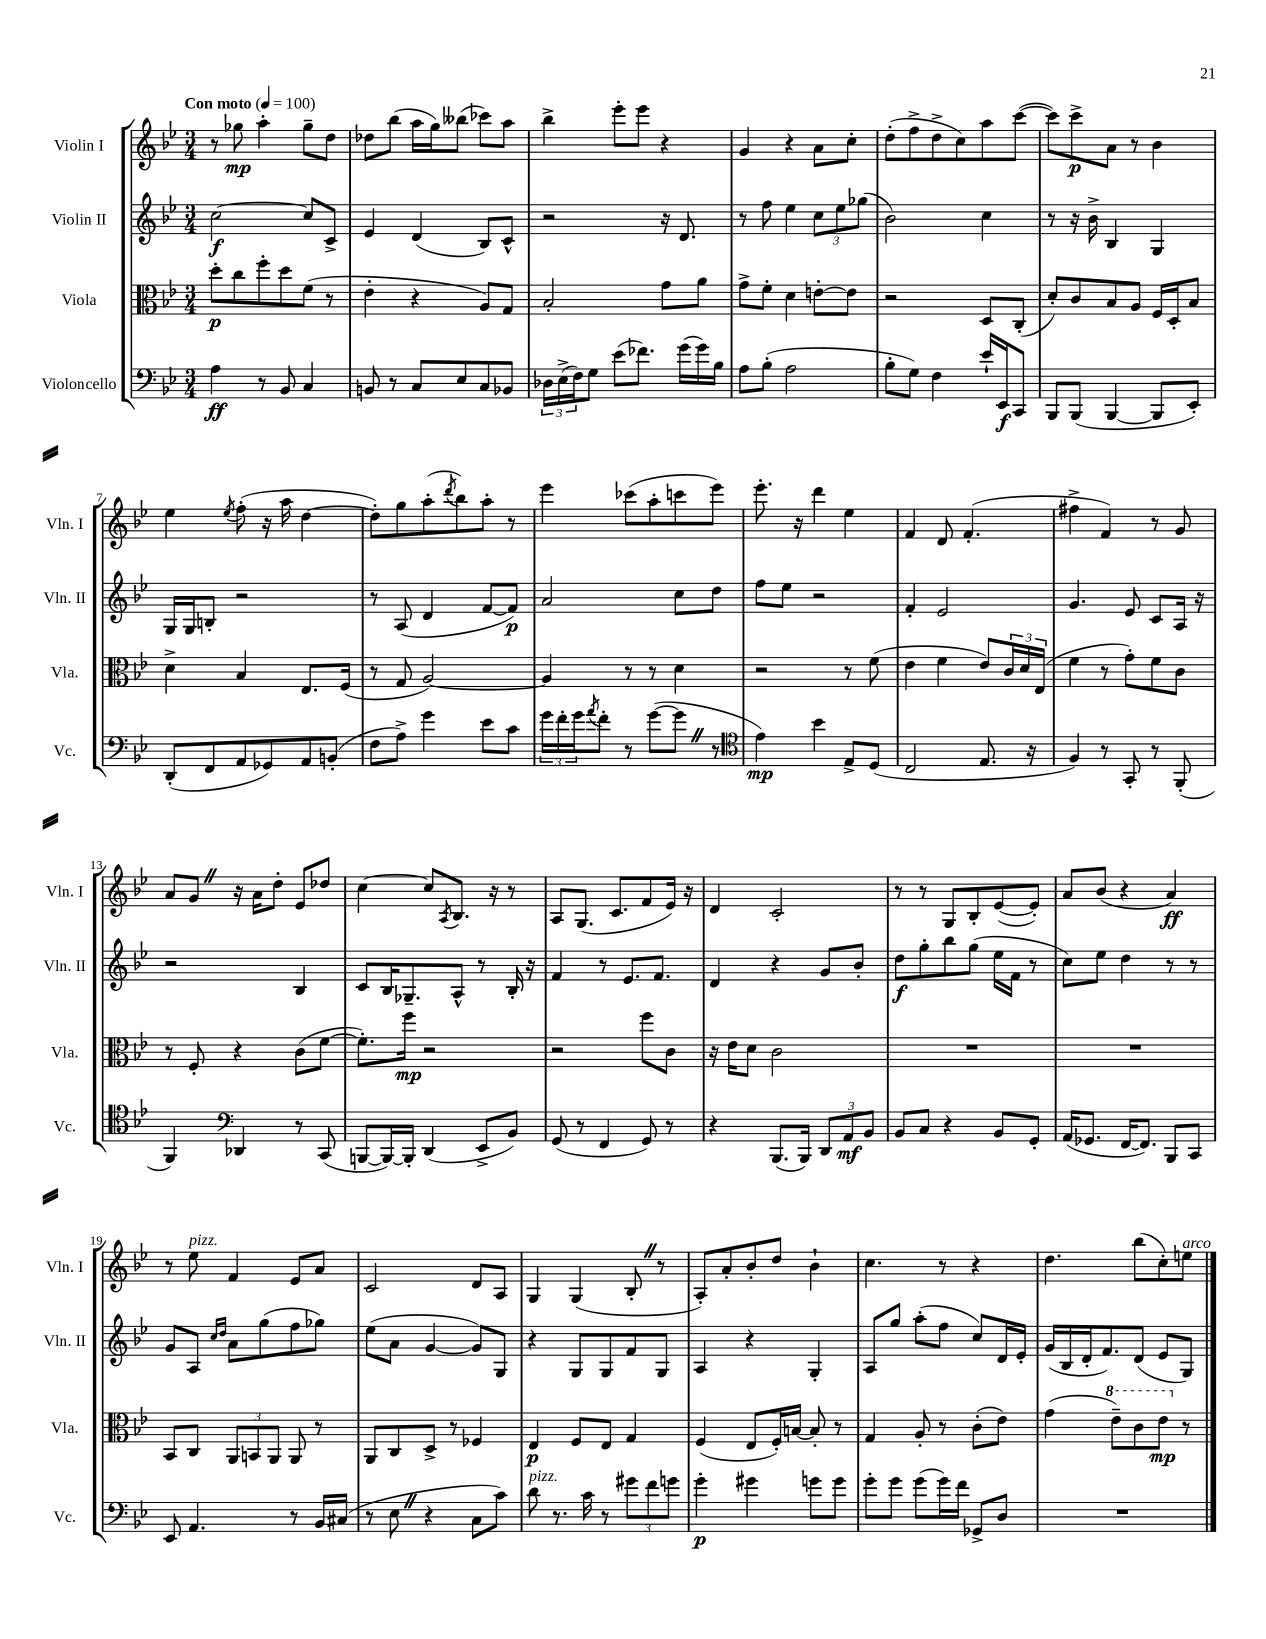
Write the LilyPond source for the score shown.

<<
\new StaffGroup <<
\new Staff = "s0" \with { instrumentName = "Violin I" shortInstrumentName = "Vln. I" } {
    \clef treble \key bes \major \numericTimeSignature \time 3/4 \tempo "Con moto" 4 = 100
    r8 ges''8\mp a''4-. ges''8-- d''8 |
    des''8 bes''8( a''16 g''16) beses''8( ces'''8) a''8 |
    bes''4-> ees'''8-. ees'''8 r4 |
    g'4 r4 a'8 c''8-. |
    d''8-.( f''8-> d''8-> c''8) a''8 c'''8~( |
    c'''8) c'''8->\p a'8 r8 bes'4 |
    ees''4 \acciaccatura { ees''8 } f''8-.( r16 a''16 d''4~ |
    d''8-.) g''8 a''8-.( \acciaccatura { d'''8 } bes''8) a''8-. r8 |
    ees'''4 ces'''8( a''8-. c'''8 ees'''8) |
    ees'''8.-. r16 d'''4 ees''4 |
    f'4 d'8 f'4.-.( |
    fis''4-> f'4) r8 g'8 |
    a'8 g'8 \once \override BreathingSign.text = \markup { \musicglyph "scripts.caesura.straight" } \breathe r16 a'16 d''8-. ees'8 des''8 |
    c''4~ c''8 \acciaccatura { a8 } bes8. r16 r8 |
    a8 g8.( c'8. f'8 ees'16) r16 |
    d'4 c'2-. |
    r8 r8 g8 bes8-. ees'8~( ees'8-.) |
    a'8 bes'8( r4 a'4\ff) |
    r8 ees''8^\markup { \italic "pizz." } f'4 ees'8 a'8 |
    c'2 d'8 a8 |
    g4 g4( bes8-. \once \override BreathingSign.text = \markup { \musicglyph "scripts.caesura.straight" } \breathe r8 |
    a8-.) a'8-. bes'8-. d''8 bes'4-! |
    c''4. r8 r4 |
    d''4. bes''8( c''8-.) e''8^\markup { \italic "arco" } \bar "|." |
}
\new Staff = "s1" \with { instrumentName = "Violin II" shortInstrumentName = "Vln. II" } {
    \clef treble \key bes \major \numericTimeSignature \time 3/4
    c''2~\f c''8 c'8-> |
    ees'4 d'4( bes8) c'8-^ |
    r2 r16 d'8. |
    r8 f''8 ees''4 \tuplet 3/2 { c''8 ees''8 ges''8( } |
    bes'2) c''4 |
    r8 r16 bes'16-> bes4 g4 |
    g16 g16 b8-. r2 |
    r8 a8( d'4 f'8~ f'8\p) |
    a'2 c''8 d''8 |
    f''8 ees''8 r2 |
    f'4-. ees'2 |
    g'4. ees'8 c'8 a16 r16 |
    r2 bes4 |
    c'8 bes16 ges8.-- a8-^ r8 bes16-. r16 |
    f'4 r8 ees'8. f'8. |
    d'4 r4 g'8 bes'8-. |
    d''8\f g''8-. bes''8 g''8( ees''16 f'16 r8 |
    c''8) ees''8 d''4 r8 r8 |
    g'8 a8 \grace { c''16 d''16 } a'8 g''8( f''8 ges''8) |
    ees''8( a'8 g'4~ g'8) g8 |
    r4 g8 g8 f'8 g8 |
    a4 r4 g4-. |
    a8 g''8 a''8-.( f''8 c''8) d'16 ees'16-. |
    g'16( bes16 d'16-. f'8.) d'8( ees'8 g8) \bar "|." |
}
\new Staff = "s2" \with { instrumentName = "Viola" shortInstrumentName = "Vla." } {
    \clef alto \key bes \major \numericTimeSignature \time 3/4
    d''8-.\p c''8 f''8-. d''8 f'8( r8 |
    ees'4-. r4 a8) g8 |
    bes2-. g'8 a'8 |
    g'8-> f'8-. d'4 e'8~-. e'8 |
    r2 d8 c8-.( |
    d'8-.) c'8 bes8 a8 f16 d16-. bes8 |
    d'4-> bes4 ees8. f16( |
    r8 g8 a2~) |
    a4 r8 r8 d'4 |
    r2 r8 f'8( |
    ees'4 f'4 ees'8) \tuplet 3/2 { c'16 d'16 ees16( } |
    f'4 r8 g'8-.) f'8 c'8 |
    r8 f8-. r4 c'8( f'8~ |
    f'8.-.) f''16\mp r2 |
    r2 f''8 c'8 |
    r16 ees'16 d'8 c'2 |
    R2. |
    R2. |
    bes,8 c8 \tuplet 3/2 { a,8 b,8 a,8 } a,8 r8 |
    a,8 c8 d8-> r8 fes4 |
    ees4\p f8 ees8 g4 |
    f4( ees8 f16-.) b16~ b8-. r8 |
    g4 a8-. r8 c'8-.( ees'8) |
    g'4( \ottava #1 ees''8--) c''8 ees''8\mp \ottava #0 r8 \bar "|." |
}
\new Staff = "s3" \with { instrumentName = "Violoncello" shortInstrumentName = "Vc." } {
    \clef bass \key bes \major \numericTimeSignature \time 3/4
    a4\ff r8 bes,8 c4 |
    b,8 r8 c8 ees8 c8 bes,8 |
    \tuplet 3/2 { des16 ees16->( f16) } g8 ees'8( fes'8.) g'16( g'16) bes16 |
    a8 bes8-.( a2 |
    bes8-. g8) f4 ees'16-! ees,16\f c,8 |
    bes,,8 bes,,8( bes,,4~ bes,,8 ees,8-.) |
    d,8-.( f,8 a,8 ges,8) a,8 b,8-.( |
    f8 a8->) g'4 ees'8 c'8 |
    \tuplet 3/2 { g'16 f'16-. g'16 } \acciaccatura { a'8 } f'8-. r8 g'8~( g'8 \once \override BreathingSign.text = \markup { \musicglyph "scripts.caesura.straight" } \breathe r8 |
    \clef tenor ees'4\mp) bes'4 ees8-> d8( |
    c2 ees8. r16 |
    f4) r8 g,8-. r8 f,8-.( |
    f,4) \clef bass des,4 r8 c,8( |
    b,,8~ b,,16~) b,,16-. d,4( ees,8-> bes,8) |
    g,8( r8 f,4 g,8) r8 |
    r4 bes,,8.( bes,,16) \tuplet 3/2 { d,8 a,8\mf bes,8 } |
    bes,8 c8 r4 bes,8 g,8-. |
    a,16( ges,8. f,16~ f,8.) bes,,8 c,8 |
    ees,8 a,4. r8 bes,16 cis16( |
    r8 ees8 \once \override BreathingSign.text = \markup { \musicglyph "scripts.caesura.straight" } \breathe r4 c8 c'8) |
    d'8^\markup { \italic "pizz." } r8. c'16 r8 \tuplet 3/2 { gis'8 f'8 g'8 } |
    g'4-.\p gis'4 g'8 g'8 |
    g'8-. g'8 g'8( g'16) f'16 ges,8-> d8 |
    R2. \bar "|." |
}
>>
>>
